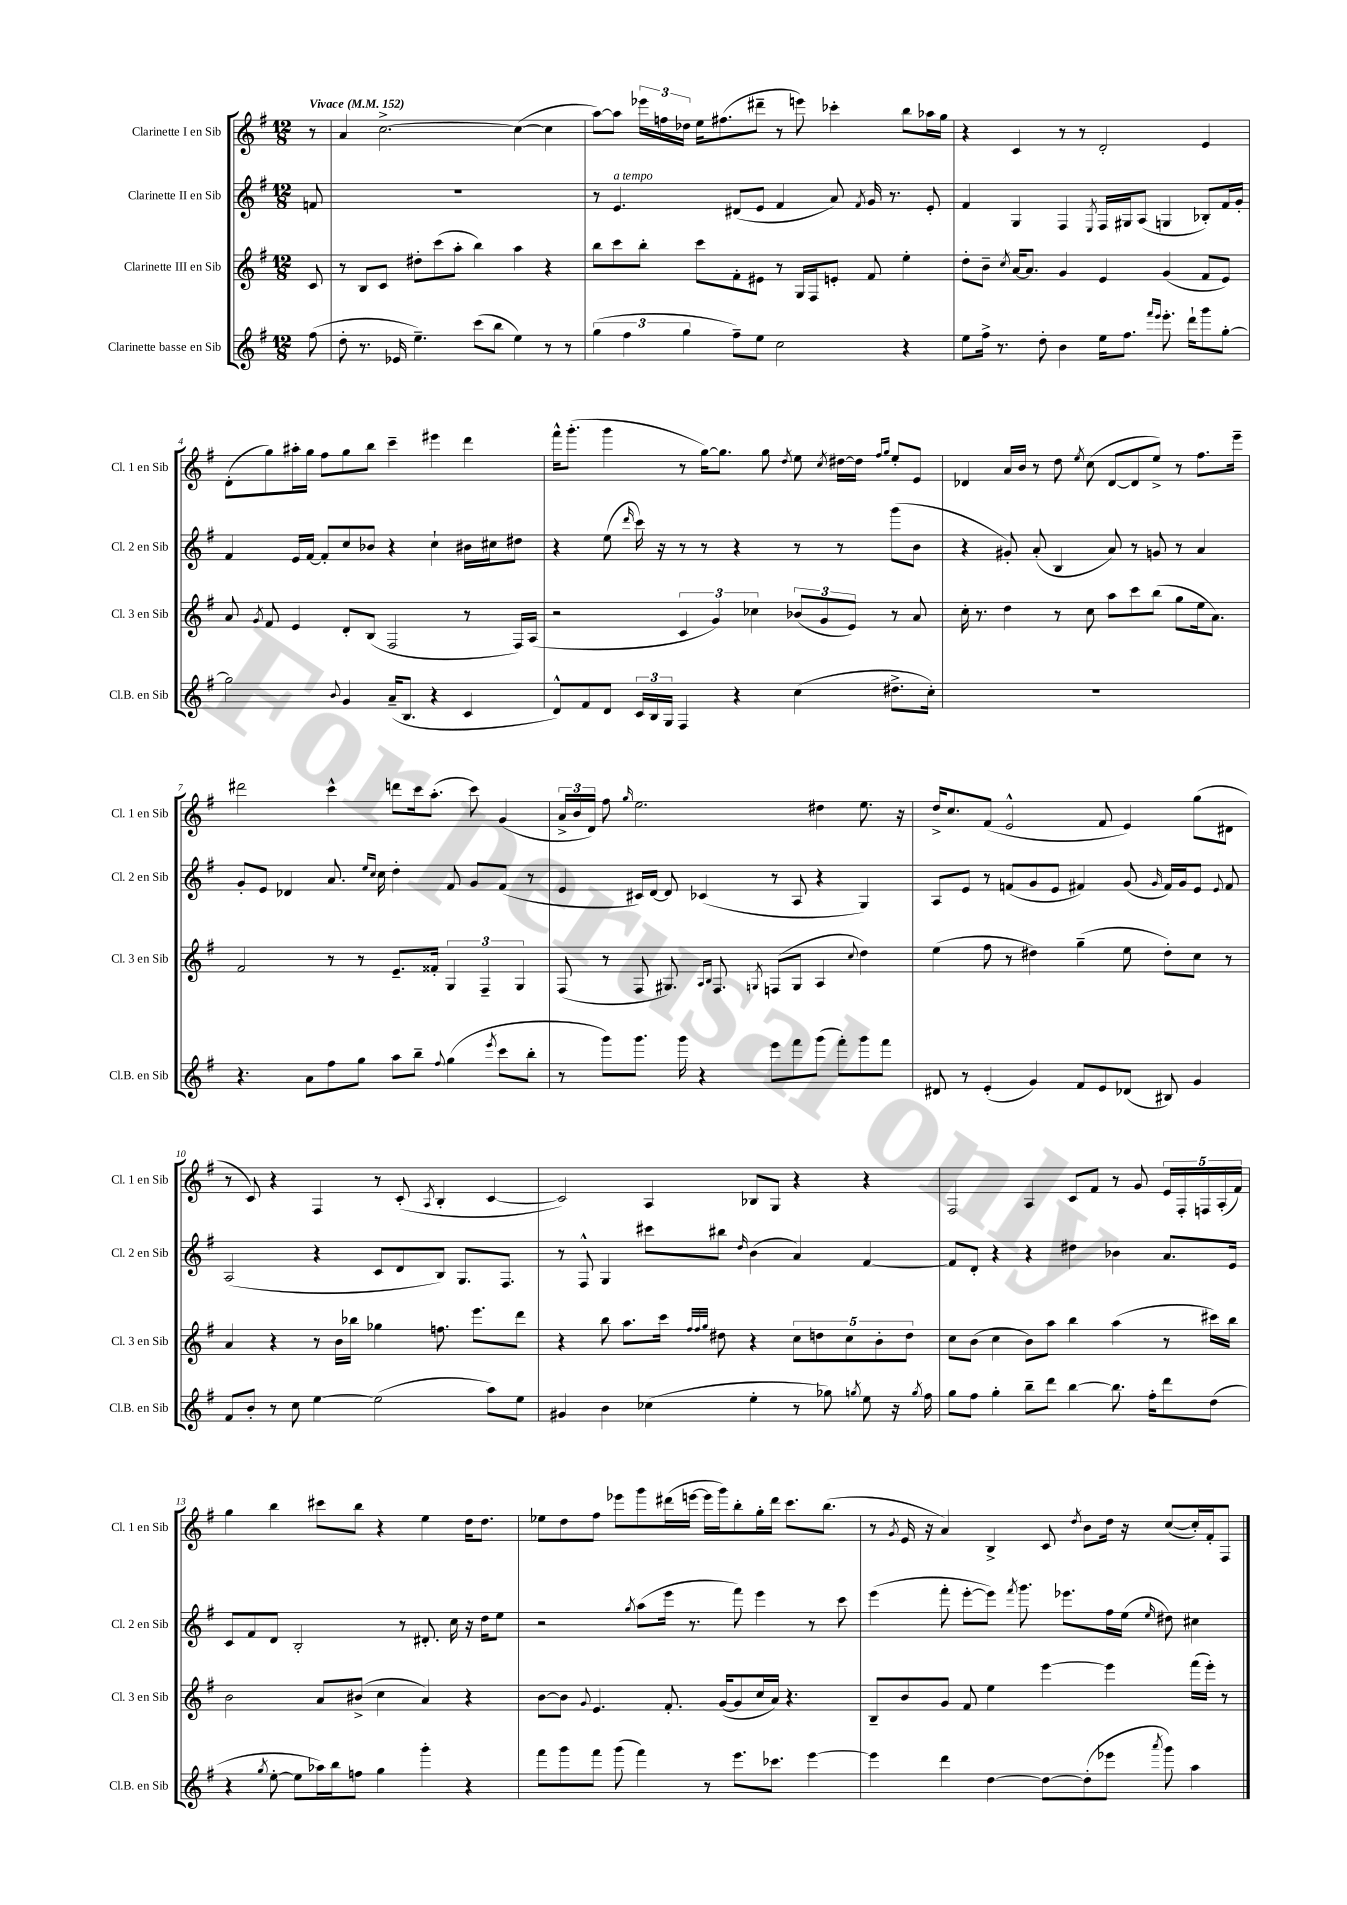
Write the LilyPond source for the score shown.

<<
\new StaffGroup <<
\new Staff = "s0" \with { instrumentName = "Clarinette I en Sib" shortInstrumentName = "Cl. 1 en Sib" } {
    \clef treble \key g \major \numericTimeSignature \time 12/8 \partial 8 \tempo "Vivace" 4 = 152
    \autoBeamOff r8 |
    a'4 c''2.~-> c''4~( c''4 |
    a''8[~) a''8] \tuplet 3/2 { ees'''16[ f''16 des''16] } e''16[ fis''8.( dis'''8]-- r8 e'''8) ces'''4-. b''8[ aes''16 g''16] |
    r4 c'4 r8 r8 d'2-. e'4 |
    d'8[-.( g''8) ais''16-. g''16] fis''8[ g''8 b''8] c'''4-- eis'''4 d'''4 |
    fis'''16[-^ g'''8.]-.( g'''4 r8 g''16[~) g''8.] g''8 \acciaccatura { d''8 } e''8 \acciaccatura { c''8 } dis''16[~ dis''16] \grace { fis''16[ g''16] } e''8[-. e'8] |
    des'4 a'16[ b'16] r8 d''8 \acciaccatura { e''8 } c''8( des'8[~ des'8 e''8]->) r8 fis''8.[ e'''16]-- |
    dis'''2 c'''4-^ d'''8[ c'''16 a''8.]-.( c'''8) g'4( |
    \tuplet 3/2 { a'16[-> b'16 d'16]) } fis''8 \grace { g''16 } e''2. dis''4 e''8. r16 |
    d''16[-> c''8. fis'8]( e'2-^ fis'8 e'4) g''8[( dis'8] |
    r8 c'8) r4 fis4 r8 c'8-.( \acciaccatura { a8 } b4-. c'4~ |
    c'2) a4 bes8[ g8] r4 r4 |
    fis2 a4 c'8[ fis'8] r8 g'8 \tuplet 5/4 { e'16[ fis16-. f16 a16-.( fis'16]) } |
    g''4 b''4 cis'''8[ b''8] r4 e''4 d''16[ d''8.] |
    ees''8[ d''8 fis''8] ees'''8[ g'''8 dis'''16( e'''16]~ e'''16[ g'''16) b''8-. g''16-. dis'''16] c'''8.[ b''8.]( |
    r8 \acciaccatura { g'8 } e'16 r16 a'4) b4-> c'8 \acciaccatura { d''8 } b'8[ d''16] r16 c''8[~( c''16-.) fis'16-. fis8] \bar "|." |
}
\new Staff = "s1" \with { instrumentName = "Clarinette II en Sib" shortInstrumentName = "Cl. 2 en Sib" } {
    \clef treble \key g \major \numericTimeSignature \time 12/8 \partial 8
    \autoBeamOff f'8 |
    R1. |
    r8 e'4.^\markup { \italic "a tempo" } dis'8[( e'8] fis'4 a'8) \acciaccatura { fis'8 } g'16 r8. e'8-. |
    fis'4 g4 fis4 \acciaccatura { e8 } fis16[ gis16 a8]( g4 bes8[-.) fis'16 g'16]-. |
    fis'4 e'16[ fis'16]~ fis'8[-. c''8 bes'8] r4 c''4-! bis'16[ cis''16 dis''8] |
    r4 e''8( \grace { d'''16 } c'''16) r16 r8 r8 r4 r8 r8 g'''8[( b'8] |
    r4 gis'8-.) a'8-.( b4 a'8) r8 g'8 r8 a'4 |
    g'8[-. e'8] des'4 a'8. \grace { e''16[ c''16] } c''16 d''4-. fis'8 g'8[ fis'8]( r8 |
    e'4 cis'16[) d'16]~ d'8 ces'4( r8 a8 r4 g4) |
    a8[ e'8] r8 f'8[( g'8 e'8] fis'4) g'8( \grace { g'16 } fis'16[) g'16 e'8] \appoggiatura { e'8 } fis'8 |
    a2( r4 c'8[ d'8 b8]) g8.[ fis8.] |
    r8 fis8-^ g4 cis'''8[ bis''8] \grace { d''16 } b'4( a'4) fis'4~ |
    fis'8[ d'8]-. r4 r4 dis''4 bes'4 a'8.[ e'16] |
    c'8[ fis'8 d'8] b2-. r8 dis'8.-. c''16 r16 d''16[ e''8] |
    r2 \acciaccatura { g''8 } a''8[( e'''16] r8. fis'''8) e'''4 r8 c'''8 |
    e'''4( fis'''8-. e'''8[~-. e'''8]) \acciaccatura { fis'''8 } g'''8. ees'''8.[ fis''16 e''16]( \grace { e''16 } dis''8) cis''4 \bar "|." |
}
\new Staff = "s2" \with { instrumentName = "Clarinette III en Sib" shortInstrumentName = "Cl. 3 en Sib" } {
    \clef treble \key g \major \numericTimeSignature \time 12/8 \partial 8
    \autoBeamOff c'8 |
    r8 b8[ c'8] dis''8[-. c'''8( a''8]-. b''4) a''4 r4 |
    b''8[ c'''8 b''8]-. c'''8[ fis'8-. eis'8] r8 g16[ fis16 e'8]-. fis'8 e''4-. |
    d''8[-. b'8]-- \acciaccatura { c''8 } a'16[~ a'8.] g'4 e'4 g'4( fis'8[ e'8]) |
    a'8 \acciaccatura { g'8 } fis'8 e'4 d'8[-. b8]( fis2 r8 fis16[) a16]( |
    r2 \tuplet 3/2 { c'4 g'4) ces''4 } \tuplet 3/2 { bes'8[( g'8 e'8]) } r8 a'8 |
    c''16-. r8. d''4 r8 c''8 a''8[ c'''8 b''8]( g''8[ e''16 a'8.]) |
    fis'2 r8 r8 e'8.[-- fisis'16]-. \tuplet 3/2 { g4 fis4-- g4 } |
    fis8( r8 fis8 gis8.) \grace { a16[ b16] } fis8. \acciaccatura { g8 } f8[( g8] a4 \appoggiatura { c''8 } d''4) |
    e''4( fis''8 r8 dis''4) g''4--( e''8 dis''8[-.) c''8] r8 |
    a'4 r4 r8 b'16[ bes''16] ges''4 f''8. e'''8.[ d'''8] |
    r4 b''8 a''8.[ c'''16] \grace { fis''32[ fis''32 g''32] } dis''8 r4 \tuplet 5/4 { c''8[ d''8 c''8 b'8-. d''8] } |
    c''8[ b'8]( c''4 b'8[) a''8] b''4 a''4( r8 cis'''16[) b''16] |
    b'2 a'8[ bis'8]->( c''4 a'4) r4 |
    b'8[~ b'8] \appoggiatura { g'8 } e'4. fis'8.-. g'16[~( g'8 c''16 a'16]) r4. |
    b8[-- b'8 g'8] fis'8 e''4 e'''4~ e'''4 fis'''16[( e'''16]-.) r8 \bar "|." |
}
\new Staff = "s3" \with { instrumentName = "Clarinette basse en Sib" shortInstrumentName = "Cl.B. en Sib" } {
    \clef treble \key g \major \numericTimeSignature \time 12/8 \partial 8
    \autoBeamOff fis''8( |
    d''8-. r8. ees'16 e''4.--) c'''8[( b''8] e''4) r8 r8 |
    \tuplet 3/2 { g''4( fis''4 g''4 } fis''8[--) e''8] c''2 r4 |
    e''8[ fis''16]-> r8. d''8-. b'4 e''16[ fis''8.] \grace { fis'''16[ e'''16] } e'''8.-. d'''16[-! g'''8 g''8]~-. |
    g''2 \appoggiatura { b'8 } g'4 a'16[--( b8.] r4 c'4 |
    d'8[-^) fis'8 d'8] \tuplet 3/2 { c'16[ b16 g16] } fis4 r4 c''4( dis''8.[-> c''16]-.) |
    R1. |
    r4. a'8[ fis''8 g''8] a''8[ b''8]-- \appoggiatura { fis''8 } g''4( \acciaccatura { e'''8 } c'''8[ b''8]-. |
    r8 g'''8[) g'''8.] g'''16 r4 e'''8[ fis'''8 g'''8]( fis'''8[-.) g'''8 fis'''8] |
    dis'8 r8 e'4-.( g'4) fis'8[ e'8 des'8]( bis8) g'4 |
    fis'8[ b'8]-. r8 c''8 e''4~ e''2( a''8[) e''8] |
    gis'4 b'4 ces''4( e''4-. r8 ges''8) \acciaccatura { g''8 } e''8 r16 \acciaccatura { g''8 } fis''16 |
    g''8[ fis''8] g''4-. b''8[-- d'''8] b''4~ b''8. fis''16[-. d'''8 d''8]( |
    r4 \acciaccatura { g''8 } e''8~-. e''8[ aes''16) b''16 f''8] g''4 g'''4-. r4 |
    fis'''8[ g'''8 fis'''8] g'''8( fis'''4) r8 e'''8.[ ces'''8.] e'''4~ |
    e'''4 d'''4 d''4~ d''8[~ d''8-.( ees'''8] \acciaccatura { a'''8 } g'''8) a''4 \bar "|." |
}
>>
>>
